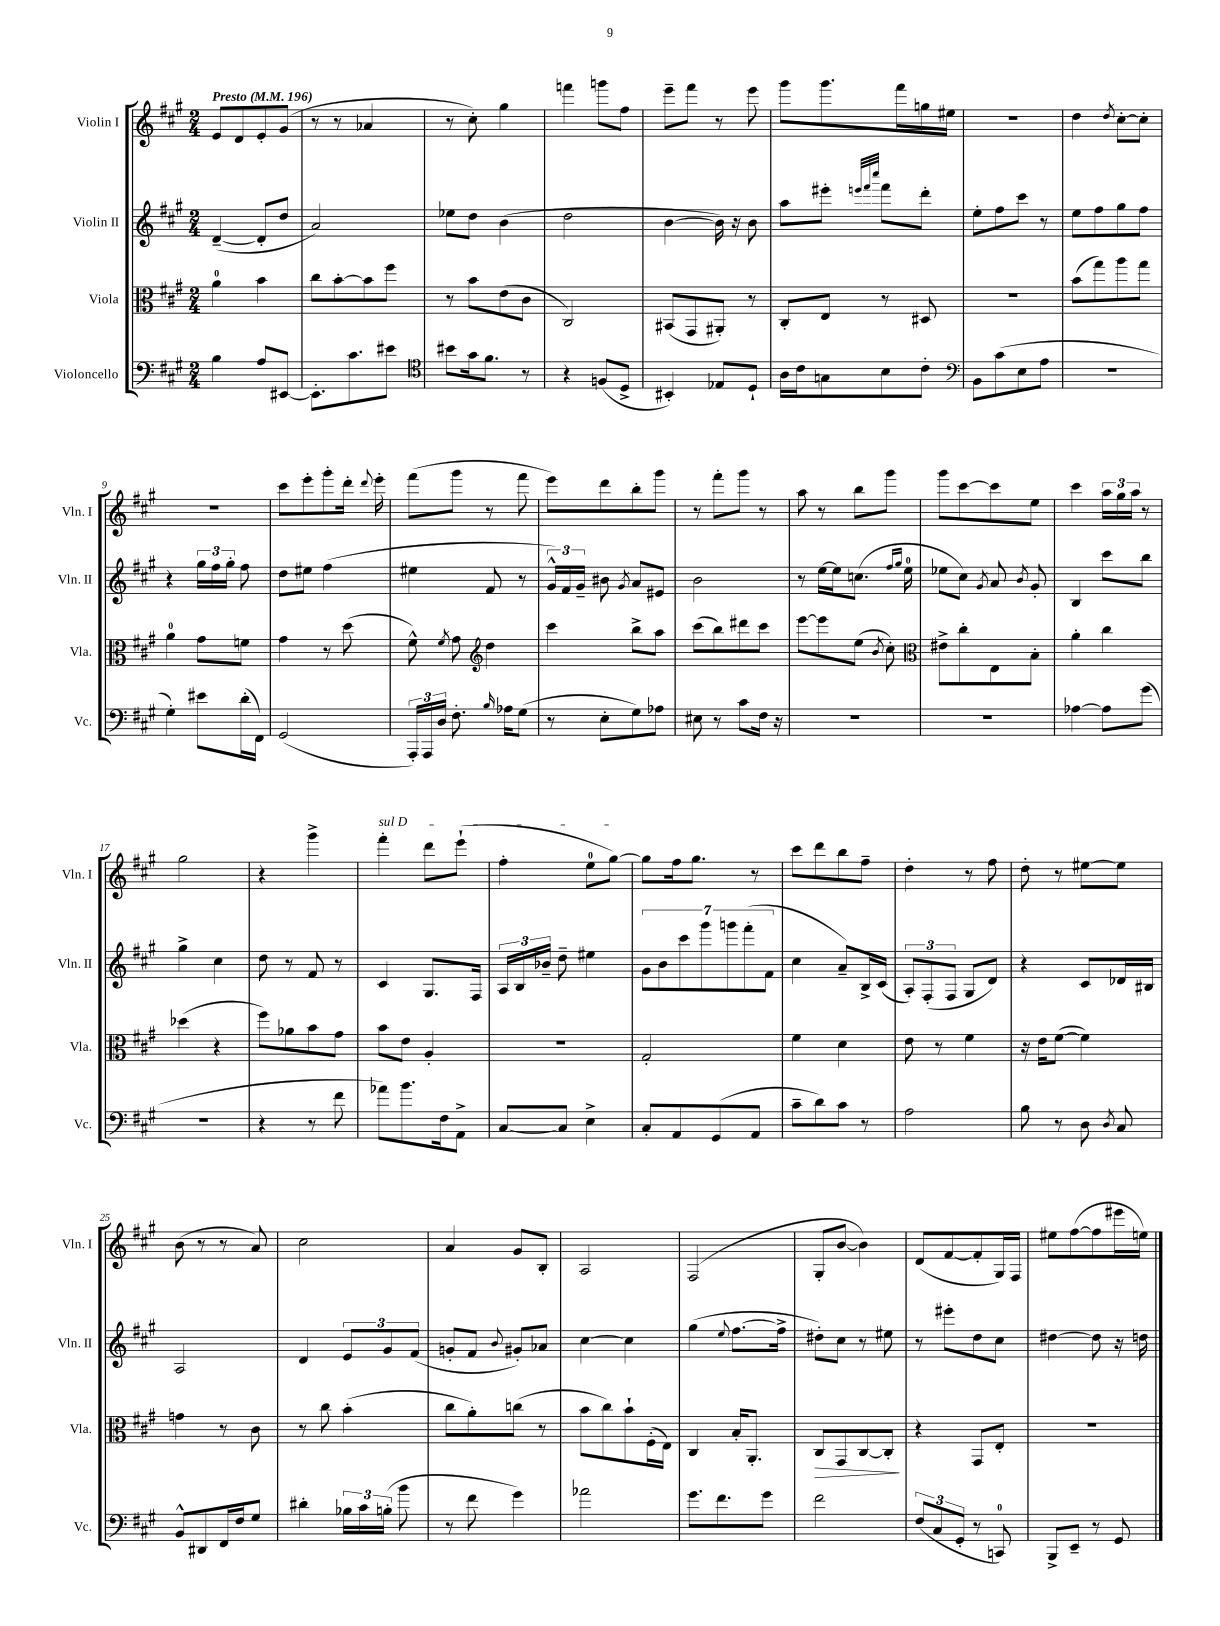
<<
\new StaffGroup <<
\new Staff = "s0" \with { instrumentName = "Violin I" shortInstrumentName = "Vln. I" } {
    \clef treble \key a \major \numericTimeSignature \time 2/4 \tempo "Presto" 4 = 196
    \autoBeamOff e'8[ d'8 e'8-. gis'8]( |
    r8 r8 aes'4 |
    r8 cis''8-.) gis''4 |
    f'''4 g'''8[ fis''8] |
    e'''8[-- fis'''8] r8 e'''8 |
    gis'''8[ gis'''8. fis'''16 g''16 eis''16] |
    R2 |
    d''4 \acciaccatura { d''8 } cis''8[~-. cis''8]-. |
    R2 |
    cis'''8[ e'''8-. gis'''8-. d'''16]-. \appoggiatura { d'''8 } e'''16-. |
    fis'''8[( gis'''8] r8 fis'''8 |
    e'''8[) d'''8 b''8-. gis'''8] |
    r8 fis'''8[-. gis'''8] r8 |
    a''8 r8 b''8[ gis'''8] |
    gis'''8[ cis'''8~ cis'''8 e''8] |
    cis'''4 \tuplet 3/2 { a''16[ gis''16 a''16] } r8 |
    gis''2 |
    r4 gis'''4-> |
    \once \override TextSpanner.bound-details.left.text = \markup { \italic "sul D" } fis'''4-.\startTextSpan d'''8[ e'''8]-!( |
    fis''4-. e''8[-0 gis''8]~\stopTextSpan) |
    gis''8[ fis''16 gis''8.] r8 |
    cis'''8[ d'''8 b''8 fis''8]-- |
    d''4-. r8 fis''8 |
    d''8-. r8 eis''8[~ eis''8] |
    b'8( r8 r8 a'8) |
    cis''2 |
    a'4 gis'8[ b8]-. |
    a2 |
    fis2( |
    gis8[-. b'8]~ b'4) |
    d'8[( fis'8~ fis'8-. gis16) fis16] |
    eis''8[ fis''8~( fis''8 eis'''16 e''16]) \bar "|." |
}
\new Staff = "s1" \with { instrumentName = "Violin II" shortInstrumentName = "Vln. II" } {
    \clef treble \key a \major \numericTimeSignature \time 2/4
    \autoBeamOff d'4~--( d'8[-. d''8] |
    a'2) |
    ees''8[ d''8] b'4( |
    d''2 |
    b'4~ b'16) r16 b'8 |
    a''8[ eis'''8]-. \grace { e'''32[ fis'''32 cis''''32] } fis'''8[ d'''8]-. |
    e''8[-. fis''8 cis'''8] r8 |
    e''8[ fis''8 gis''8 fis''8] |
    r4 \tuplet 3/2 { gis''16[ fis''16 gis''16]-. } fis''8 |
    d''8[ eis''8] fis''4( |
    eis''4 fis'8 r8 |
    \tuplet 3/2 { gis'16[-^) fis'16 gis'16]-- } bis'8 \acciaccatura { gis'8 } a'8[ eis'8] |
    b'2 |
    r8 e''16[~ e''16 c''8.]( \grace { fis''16[ gis''16] } e''16-0 |
    ees''8[ cis''8]) \acciaccatura { gis'8 } a'8 \acciaccatura { b'8 } gis'8-. |
    b4 cis'''8[ b''8] |
    gis''4-> cis''4 |
    d''8 r8 fis'8 r8 |
    cis'4 gis8.[ fis16] |
    \tuplet 3/2 { a16[ b16 bes'16]-- } d''8-- eis''4 |
    \tuplet 7/4 { gis'8[ b'8 cis'''8 gis'''8 g'''8 fis'''8-.( fis'8] } |
    cis''4 a'8[--) b16-> cis'16]( |
    \tuplet 3/2 { a8[-.) fis8-.( fis8] } gis8[ d'8]) |
    r4 cis'8[ des'16 bis16] |
    a2 |
    d'4 \tuplet 3/2 { e'8[ gis'8 fis'8]( } |
    g'8[-. fis'8] \appoggiatura { b'8 } gis'8[-.) aes'8] |
    cis''4~ cis''4 |
    gis''4( \appoggiatura { e''8 } fis''8.[~ fis''16]-> |
    dis''8[-.) cis''8] r8 eis''8 |
    r8 eis'''8[-. d''8 cis''8] |
    dis''4~ dis''8 r16 d''16 \bar "|." |
}
\new Staff = "s2" \with { instrumentName = "Viola" shortInstrumentName = "Vla." } {
    \clef alto \key a \major \numericTimeSignature \time 2/4
    \autoBeamOff a'4-0 b'4 |
    cis''8[ b'8~-. b'8 fis''8] |
    r8 b'8[ e'8( cis'8] |
    cis2) |
    bis,8[( gis,8 ais,8]-.) r8 |
    cis8[-. e8] r8 dis8 |
    r2 |
    b'8[( gis''8) a''8 gis''8] |
    a'4-0 gis'8[ f'8] |
    gis'4 r8 d''8( |
    fis'8-^) \acciaccatura { fis'8 } gis'8 \clef treble d''4 |
    cis'''4 b''8[-> a''8] |
    cis'''8[( b''8) dis'''8 cis'''8] |
    e'''8[~ e'''8 e''8]( \acciaccatura { b'8 } cis''8-.) |
    \clef alto eis'8[-> cis''8-. e8 b8]-. |
    a'4-. cis''4 |
    des''4( r4 |
    fis''8[) aes'8 b'8 gis'8] |
    b'8[ e'8] a4-. |
    r2 |
    gis2-. |
    fis'4 d'4 |
    e'8 r8 fis'4 |
    r16 e'16[ fis'8]~( fis'4) |
    g'4 r8 cis'8 |
    r8 cis''8 b'4-.( |
    cis''8[ a'8-.) c''8]( r8 |
    b'8[ cis''8) b'8-! fis16-.( e16]) |
    cis4 b16[-. a,8.]-. |
    cis8[\> gis,8 cis8~ cis8]-.\! |
    r4 gis,8[ e8]-. |
    R2 \bar "|." |
}
\new Staff = "s3" \with { instrumentName = "Violoncello" shortInstrumentName = "Vc." } {
    \clef bass \key a \major \numericTimeSignature \time 2/4
    \autoBeamOff b4 a8[ eis,8]~ |
    eis,8.[-. cis'8. eis'8] |
    \clef tenor bis'8[ gis'16 fis'8.] r8 |
    r4 f8[( d8]-> |
    bis,4-.) ees8[ d8]-! |
    a16[ cis'16 g8 b8 cis'8]-. |
    \clef bass b,8[ cis'8( e8 a8] |
    r2 |
    gis4-.) eis'8[ d'16-.( fis,16]) |
    gis,2( |
    \tuplet 3/2 { a,,16[-.) a,,16 d16] } fis8.-. \grace { b16 } aes16[ gis8]( |
    r8 e8[-. gis8) aes8] |
    eis8 r8 cis'8[ fis16] r16 |
    R2 |
    R2 |
    aes4~ aes8[ gis'8]( |
    r2 |
    r4 r8 fis'8 |
    aes'8[) b'8. fis16 a,8]-> |
    cis8[~ cis8] e4-> |
    cis8[-. a,8 gis,8( a,8] |
    cis'8[-- d'8) cis'8] r8 |
    a2 |
    b8 r8 d8 \acciaccatura { d8 } cis8 |
    b,8[-^ dis,8 fis,16 fis16 gis8] |
    dis'4-. \tuplet 3/2 { bes16[ cis'16 b16]-.( } b'8 |
    r8 fis'8 gis'4) |
    aes'2 |
    gis'8.[ fis'8. gis'8] |
    fis'2 |
    \tuplet 3/2 { fis8[( cis8 gis,8]-. } r8 c,8-0) |
    b,,8[-> e,8]-- r8 gis,8 \bar "|." |
}
>>
>>
